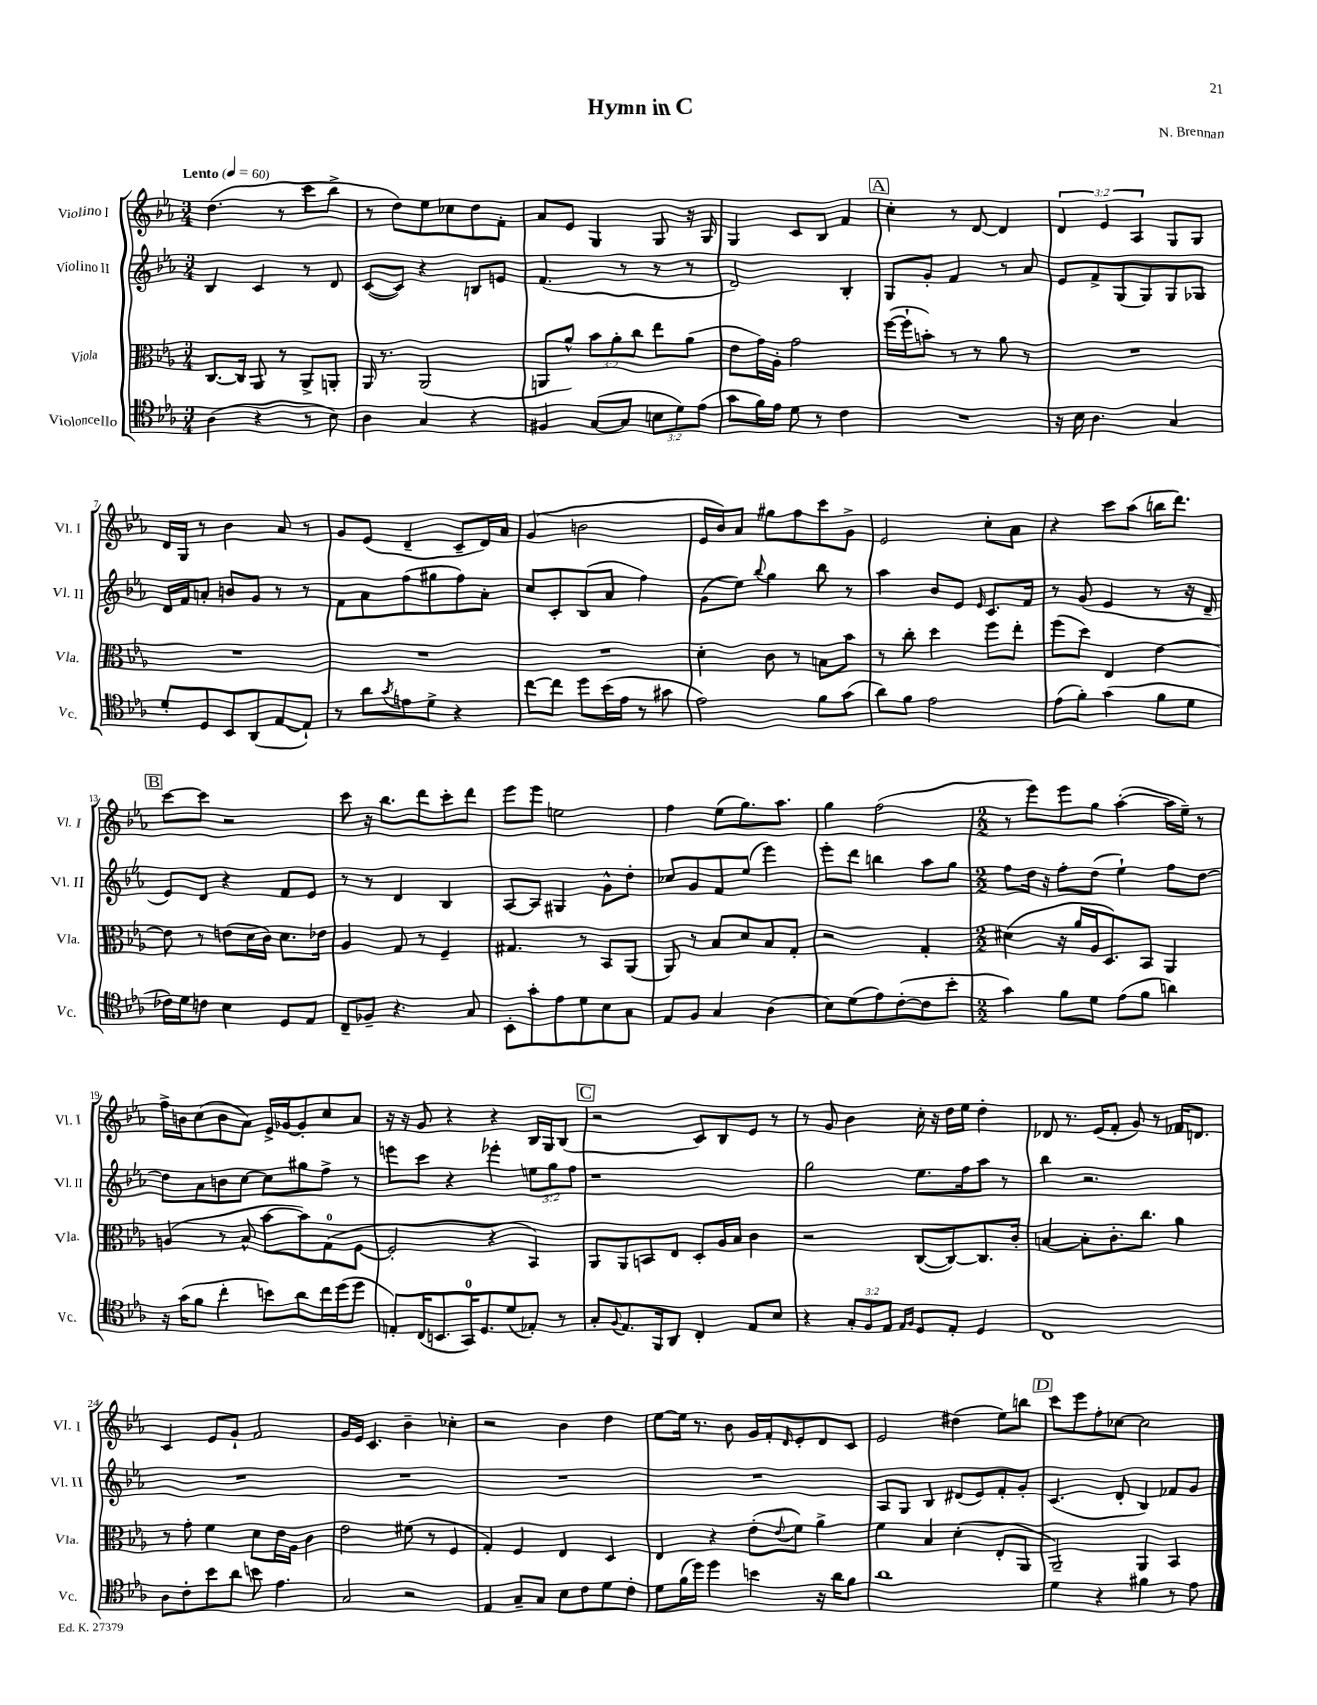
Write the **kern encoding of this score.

**kern	**kern	**kern	**kern
*part4	*part3	*part2	*part1
*staff4	*staff3	*staff2	*staff1
*I"Violoncello	*I"Viola	*I"Violino II	*I"Violino I
*I'Vc.	*I'Vla.	*I'Vl. II	*I'Vl. I
*clefC4	*clefC3	*clefG2	*clefG2
*k[b-e-a-]	*k[b-e-a-]	*k[b-e-a-]	*k[b-e-a-]
*M3/4	*M3/4	*M3/4	*M3/4
*MM60	*MM60	*MM60	*MM60
=1	=1	=1	=1
!	!	!	!LO:TX:a:B:t=Lento
(4A-\	[8.C/L	4B-/	(4.dd\
.	16C/Jk]	.	.
4r	8AA-/	4c/	.
.	8r	.	8r
8r	8AA-^/L	8r	8ccc\L
8B-\)	8AAn'/J	8d/	8bb-^\J
=2	=2	=2	=2
4A-\	16AA-/	([8c/L	8r
.	8.r	.	.
.	.	8c/J])	8dd\L)
4G/	(2AA-/	4r	8ee-\
.	.	.	8cc-X\
4r	.	8Bn/L	8dd\
.	.	8en/J	8f'\J
=3	=3	=3	=3
4F#X/	8AAn/L	(4.f/	8a-/L
.	8a-^^/J)	.	8e-/J
([8G/L	12b-\L	.	4G/
.	12a-'\	.	.
8G/J]	.	8r	.
.	12cc\J	.	.
12Bn\L	8ee-\L	8r	8G/
12d\)	.	.	.
.	(8a-\J	8r	16r
(12e-\J	.	.	.
.	.	.	16G/
=4	=4	=4	=4
8g\L	8e-\L	2d/)	4G/
16f\L)	16g\L)	.	.
16e-\JJ	16A-'\JJ	.	.
8d\	2g\	.	8c/L
8r	.	.	8B-/J
4c\	.	4B-'/	4f/
!!LO:REH:place=s1:t=A
=5	=5	=5	=5
2.r	([16ff\LL	8G/L	4cc'\
.	16ff`\J]	.	.
.	8bn'\J)	8g'/J	.
.	8r	4f/	8r
.	8r	.	[8d/
.	8a-\	8r	4d/]
.	8r	8a-/	.
=6	=6	=6	=6
16r	2.r	8e-/L	6d/
16B-\	.	.	.
4.A-\	.	8f^/	.
.	.	.	6e-/
.	.	(8G/	.
.	.	.	6A-/
.	.	8G/)	.
4G/	.	8G/	8G/L
.	.	8G-X/J	8G/J
!!LO:LB:g=z
=7	=7	=7	=7
8d'/L	2.r	16d/LL	16d/LL
.	.	16f/J	16G/JJ
8D/	.	8an'/J	8r
8BB-/	.	8bn/L	4b-\
(8AA-/	.	8g/J	.
[8E-/	.	8r	8a-/
8E-`/J])	.	8r	8r
=8	=8	=8	=8
8r	2.r	8f\L	8g/L
8a-\L	.	8a-\	(8e-/J
8qg/	.	.	.
8en\	.	(8ff\	4d~/
8d^\J	.	8gg#X\	.
4r	.	8ff\)	8c~/L
.	.	8a-'\J	16d/L)
.	.	.	16a-/JJ
=9	=9	=9	=9
[8cc\L	2.r	8cc/L	(4g/
8cc\J]	.	8c'/	.
8dd\L	.	(8B-/	2bn\
(16b-\L	.	8a-/J	.
16e-\JJ	.	.	.
8r	.	4ff\)	.
8g#X\	.	.	.
=10	=10	=10	=10
2e-\)	4d'\	(8g\L	16e-/LL
.	.	.	16b-/J)
.	.	8ee-\J)	8a-/J
.	.	8qqbb-/	.
.	8c\	4gg\	8gg#X\L
.	8r	.	8ff\
8f\L	8Bn\L	8bb-\	8ccc\
(8g\J	8b-\J	8r	8g^\J
=11	=11	=11	=11
8a-\L)	8r	4aa-\	2e-/
8f\J	8cc'\	.	.
2e-\	4dd\	8b-/L	.
.	.	8e-/J	.
.	.	16qqe-/	.
.	8ff\L	8.c/L	8cc'\L
.	8ee-'\J	.	8a-\J
.	.	16f/Jk	.
=12	=12	=12	=12
(8e-\L	(8ff\L	8r	4r
8f'\J)	8dd\J)	(8g/	.
(4g\	4E-/	4e-/	8ccc\L
.	.	.	(8aa-\J
8f\L	[4e-\	8r	16bbn\KL
.	.	.	8.ddd\J)
8d\J	.	16r	.
.	.	16d~/	.
!!LO:LB:g=z
!!LO:REH:place=s1:t=B
=13	=13	=13	=13
16c-X\LL)	8e-\]	8e-/L)	[8ccc\L
16d\J	.	.	.
8cn\J	8r	8d/J	8ccc\J]
4B-\	(8en\L	4r	2r
.	16d\L	.	.
.	16c\JJ)	.	.
8D/L	8.d\L	8f/L	.
8E-/J	.	8e-/J	.
.	16e-X\Jk	.	.
=14	=14	=14	=14
8C~/L	4A-/	8r	8ccc\
8F-X~/J	.	8r	16r
.	.	.	8.bb-\L
4.r	8G/	4d/	.
.	8r	.	8ddd\
.	4F~/	4B-/	8ccc'\
8G/	.	.	8ddd\J
=15	=15	=15	=15
8BB-'\L	4.G#X/	[8A-/L	8eee-\L
8g'\	.	8A-/J]	8eee-\J
8e-\	.	4G#X/	2een\
8d\	8r	.	.
8B-\	8BB-/L	8g^^\L	.
8G\J	(8AA-/J	8dd'\J	.
=16	=16	=16	=16
8E-/L	8AA-/)	8cc-X/L	4ff\
8F/J	8r	8g/	.
4G/	8B-/L	8f/	(8ee-\L
.	8d/	(8ee-/J	8.gg\)
(4A-\	8B-/	4eee-\)	.
.	.	.	8.aa-\J
.	8G'/J	.	.
=17	=17	=17	=17
8B-\L)	2r	8eee-'\L	4gg\
(8d\	.	8ddd\J	.
8e-\)	.	4bbn\	(2ff\
([8c'\	.	.	.
8c\]	4G'/	8aa-\L	.
8b-'\J	.	8gg\J	.
=18	=18	=18	=18
*M2/2	*M2/2	*M2/2	*M2/2
4g\)	(4d#X\	8ff\L	8r
.	.	16dd\Jk	8eee-\L)
.	.	16r	.
8f\L	16r	8ff'\L	8eee-\
.	16a-/LL	.	.
8d\J	16A-/J	(8dd\J	8gg\J
.	8.D/)	.	.
(8e-\L	.	4ee-`\)	([4aa-'\
8f\J	8BB-/J	.	.
4an\)	4AA-/	8ff\L	16aa-\LL]
.	.	.	16ee-~\JJ)
.	.	[8dd\J	8r
!!LO:LB:g=z
=19	=19	=19	=19
16r	(4An/	8dd\L]	16ff^\LL
(16g\KL	.	.	16bn\J
8f\J	.	8a-\	(8cc\
4cc'\	8r	8bn\	8b\
.	8B-^^/	[8cc\J	8a-\J)
8bn\L)	[8b-\L	8cc\L]	16e-^/LL
.	.	.	[16g-X/J
8a-\	8b-\])	8gg#X\	8g-'/]
16cc\L	(8G\	8ff^\J	8cc/
(16dd\J	.	.	.
8dd\J	[8F\J	8r	8a-/J
=20	=20	=20	=20
8En'/L)	2F'/]	8eeen\L	16r
.	.	.	16r
(16C/K	.	8ccc\J	8g/
8.BBn/	.	.	.
.	.	4r	4r
16GG/K)	.	.	.
8.D/	.	.	.
.	4r	4eee-X'\	4r
(8d/	.	.	.
8E-X'/J)	4BB-/)	12een\L	16B-/LL
.	.	.	16G/J
.	.	12gg\	.
8r	.	.	(8B-/J
.	.	12ff\J	.
!!LO:REH:place=s1:t=C
=21	=21	=21	=21
8G'/L	8AA-/L	1r	2r
8qqF/	.	.	.
8.E-/	8AA-/	.	.
.	8BBn/	.	.
16FF/k	.	.	.
8AA-/J	8E-/J	.	.
4C'/	8D'/L	.	8c/L)
.	16A-/L	.	8B-/
.	16B-/JJ	.	.
8E-/L	4c\	.	8e-/J
8B-/J	.	.	8r
=22	=22	=22	=22
4r	2r	2gg\	8r
.	.	.	8g/
12G'/L	.	.	4b-\
12F/	.	.	.
12E-/J	.	.	.
16qqE-/LL	.	.	.
16qqF/JJ	.	.	.
8D/L	([8C/L	8.ee-\L	16cc'\
.	.	.	16r
8E-'/J	8C/_)	.	16dd\LL
.	.	16ff\k	16ee-\JJ
4D/	8.C/]	8aa-\J	4dd'\
.	.	8r	.
.	16c'/Jk	.	.
=23	=23	=23	=23
1C	[4Bn/	4bb-\	8d-X/
.	.	.	8.r
.	8B'\L]	2.r	.
.	.	.	(16e-/KL
.	8.c'\	.	8f'/J
.	.	.	8g/)
.	8.cc\J	.	.
.	.	.	8r
.	4a-\	.	16f-X/KL
.	.	.	8.dn/J
!!LO:LB:g=z
=24	=24	=24	=24
8A-\L	8r	1r	4c/
8c'\	8g'\	.	.
8b-\	4f\	.	8e-/L
8a-\J	.	.	8g`/J
8bn\	8d\L	.	2f/
4.e-\	16e-\L	.	.
.	16A-\JJ	.	.
.	4c\	.	.
=25	=25	=25	=25
2G/	2e-\	1r	16g/LL
.	.	.	16e-/JJ
.	.	.	4.c/
2r	(8f#X\	.	4b-~\
.	8r	.	.
.	4F/	.	4cc-X'\
=26	=26	=26	=26
4E-/	4G'/)	1r	2r
8G~/L	4F/	.	.
8G/J	.	.	.
8B-\L	4E-/	.	4b-\
8c\	.	.	.
8d\	4D/	.	4dd\
8c'\J	.	.	.
=27	=27	=27	=27
8d\L	4E-/	1r	[8ee-\L
(16f\L	.	.	16ee-\Jk]
16dd\JJ)	.	.	8.r
4dd\	4r	.	.
.	.	.	8b-\
4bn\	(8e-'\L	.	16g/LL
.	.	.	16f'/J
.	8qqe-/	.	16qqd/
.	8f\J)	.	8e-'/
16r	4a-^\	.	8d/
16a-\KL	.	.	.
8f\J	.	.	8c/J
=28	=28	=28	=28
1a-	4f\	8A-/L	2e-/
.	.	8G/J	.
.	4B-/	4B-/	.
.	(4d'\	(8d#X/L	(4dd#X\
.	.	8e-/)	.
.	8E-'/L	8f'/	8ee-\L)
.	8AA-/J	8g'/J	8bbn\J
!!LO:REH:place=s1:t=D
=29	=29	=29	=29
4d\	2AA-~/)	(4.c/	8ccc\L
.	.	.	8eee-\
4r	.	.	8ff'\
.	.	8d'/	[8cc-X\J
4f#X\	4AA-/	4B-/)	2cc-\]
8r	4BB-/	8f-X/L	.
8e-\	.	8g/J	.
==	==	==	==
*-	*-	*-	*-
